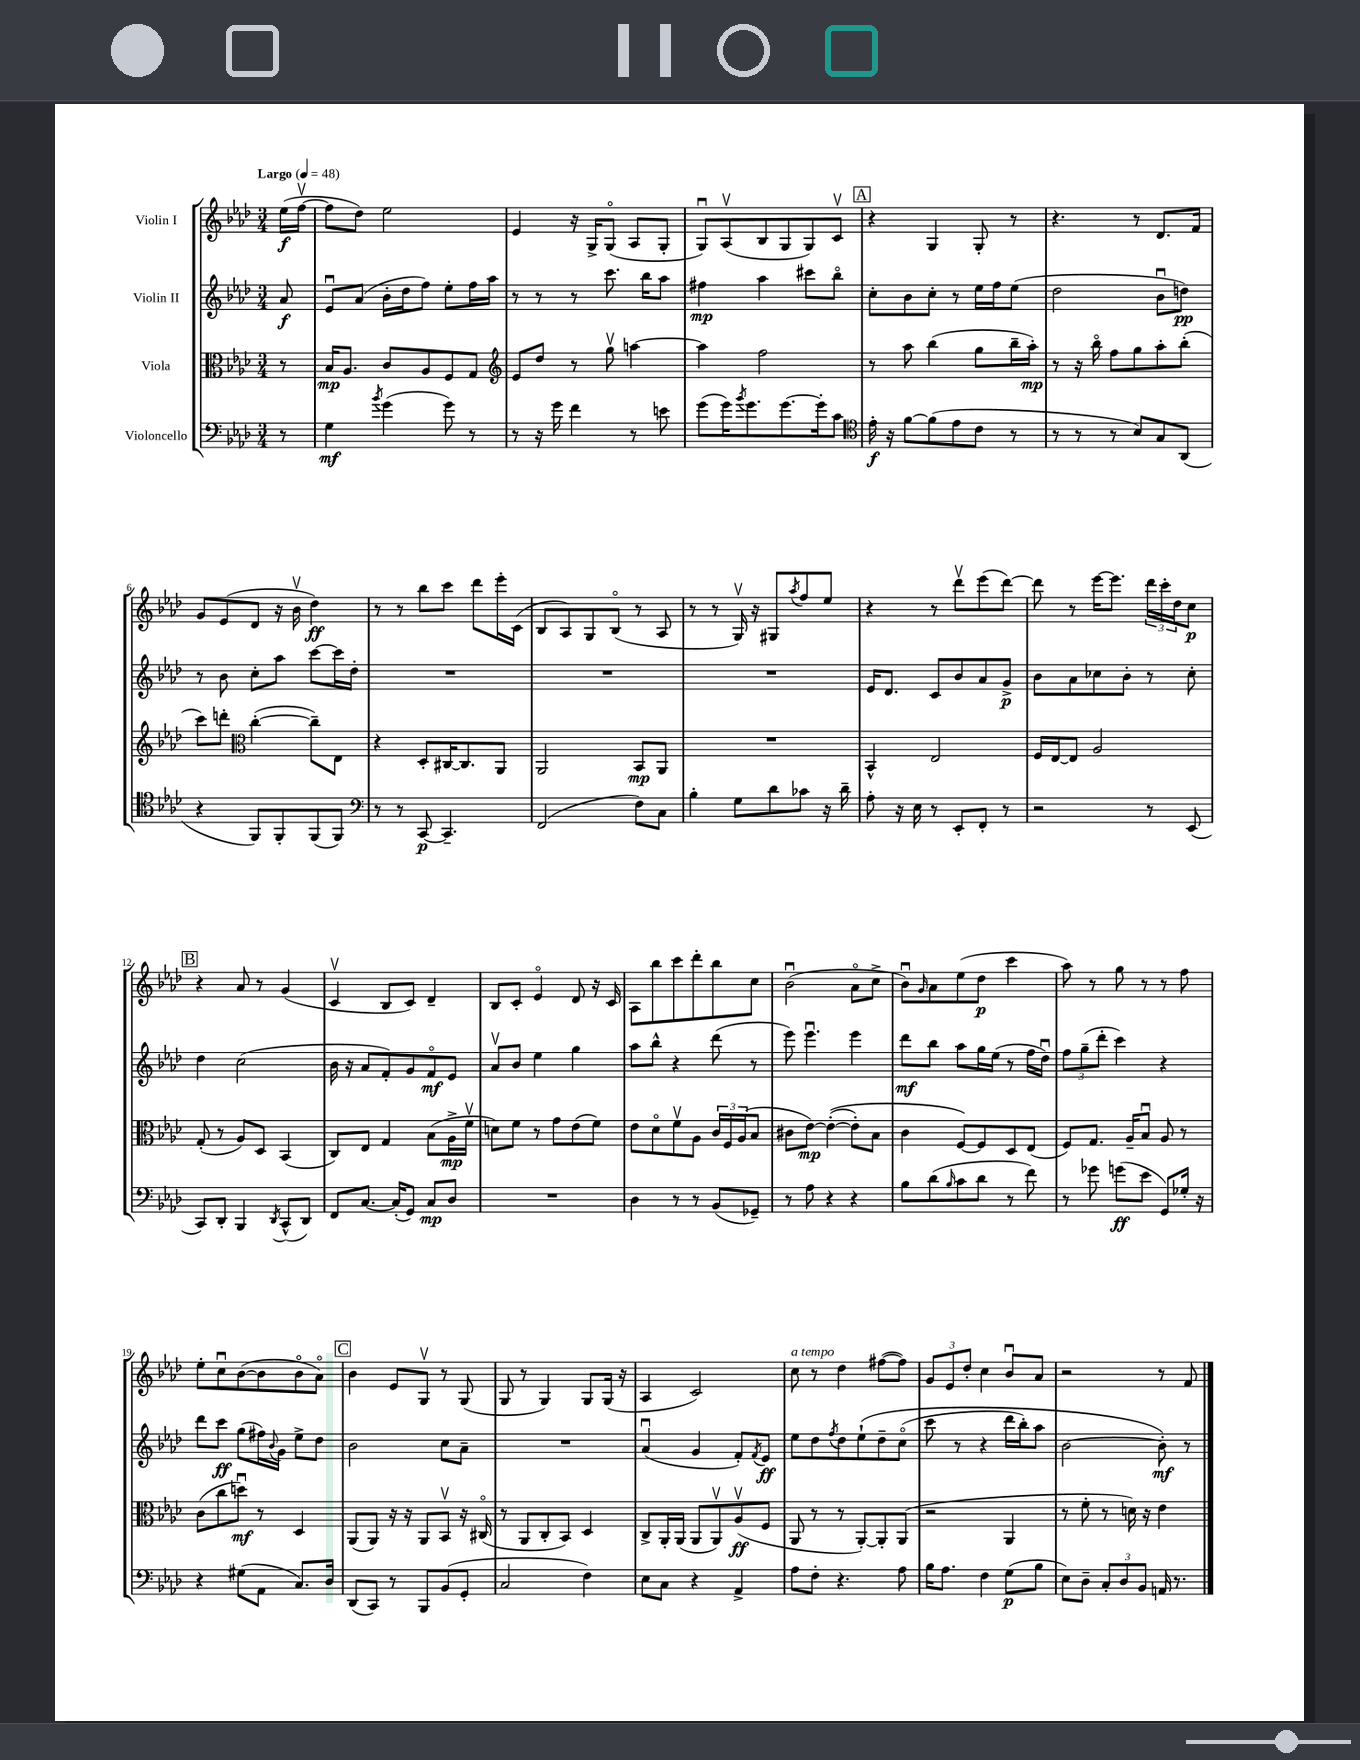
<<
\new StaffGroup <<
\new Staff = "s0" \with { instrumentName = "Violin I" } {
    \clef treble \key aes \major \numericTimeSignature \time 3/4 \partial 8 \tempo "Largo" 4 = 48
    ees''16\f( f''16~\upbow |
    f''8 des''8) ees''2 |
    ees'4 r16 g16-> g8\flageolet( aes8 g8-. |
    g8\downbow) aes8\upbow( bes8 g8 g8) c'8\upbow |
    \mark \markup { \box "A" } r4 g4 g8-. r8 |
    r4. r8 des'8. f'16 |
    g'8 ees'8( des'8 r16 bes'16\upbow des''4\ff) |
    r8 r8 bes''8 c'''8 des'''8 ees'''16-. c'16( |
    bes8 aes8) g8 bes8\flageolet( r8 aes8 |
    r8 r8 g16\upbow) r16 gis8 \acciaccatura { aes''8 } f''8 ees''8 |
    r4 r8 des'''8\upbow ees'''8( des'''8~) |
    des'''8 r8 ees'''16~ ees'''8. \tuplet 3/2 { des'''16 c'''16-. des''16 } c''8\p |
    \mark \markup { \box "B" } r4 aes'8 r8 g'4( |
    c'4\upbow bes8 c'8) des'4-- |
    bes8 c'8-. ees'4\flageolet des'8 r16 c'16 |
    aes8 bes''8 c'''8 des'''8-. bes''8 c''8 |
    bes'2\downbow( aes'8\flageolet c''8-> |
    bes'8\downbow) \grace { g'16 } aes'8 ees''8( des''8\p c'''4 |
    aes''8) r8 g''8 r8 r8 f''8 |
    ees''8-. c''8\downbow bes'8~( bes'8 bes'8\flageolet aes'8\flageolet) |
    \mark \markup { \box "C" } bes'4 ees'8 g8\upbow r8 g8( |
    g8 r8 g4) g8 g16( r16 |
    aes4 c'2) |
    c''8^\markup { \italic "a tempo" } r8 des''4 fis''8~( fis''8) |
    \tuplet 3/2 { g'8 ees'8 des''8-. } c''4 bes'8\downbow aes'8 |
    r2 r8 f'8 \bar "|." |
}
\new Staff = "s1" \with { instrumentName = "Violin II" } {
    \clef treble \key aes \major \numericTimeSignature \time 3/4 \partial 8
    aes'8\f |
    ees'8\downbow aes'8( bes'16-. des''16 f''8) ees''8-. f''16 aes''16 |
    r8 r8 r8 c'''8. bes''16 aes''8 |
    fis''4\mp aes''4 cis'''8 bes''8\flageolet |
    \mark \markup { \box "A" } c''8-. bes'8 c''8-. r8 ees''16 f''16 ees''8( |
    des''2 bes'8\downbow d''8\pp) |
    r8 bes'8 c''8-. aes''8 c'''8~ c'''16 des''16-. |
    R2. |
    R2. |
    R2. |
    ees'16 des'8. c'8 bes'8 aes'8 g'8->\p |
    bes'8 aes'8 ces''8 bes'8-. r8 ces''8-. |
    \mark \markup { \box "B" } des''4 c''2( |
    bes'16 r16 aes'8 f'8-.) g'8 f'8\flageolet\mf ees'8 |
    aes'8\upbow bes'8 ees''4 g''4 |
    aes''8 bes''8-^ r4 des'''8( r8 |
    ees'''8) ees'''4.\downbow ees'''4 |
    des'''8\mf bes''8 aes''8 g''16 ees''16( r8 f''16 des''16\downbow) |
    \tuplet 3/2 { f''8 g''8--( des'''8-. } c'''4) r4 |
    des'''8 c'''8\ff g''8( fis''16) \appoggiatura { bes'8 } g'16 ees''8-> des''8 |
    \mark \markup { \box "C" } bes'2 c''8 aes'8-- |
    R2. |
    aes'4\downbow( g'4 f'8-.) \acciaccatura { f'8 } ees'8\ff |
    ees''8 des''8 \acciaccatura { f''8 } des''8 ees''8-!\( des''8-- c''8\flageolet( |
    c'''8 r8 r4 des'''16 bes''16-.) aes''8 |
    bes'2~ bes'8-.\mf\) r8 \bar "|." |
}
\new Staff = "s2" \with { instrumentName = "Viola" } {
    \clef alto \key aes \major \numericTimeSignature \time 3/4 \partial 8
    r8 |
    bes16\mp aes8. c'8 aes8 f8 g8 |
    \clef treble ees'8 des''8 r8 g''8\upbow a''4~ |
    a''4 f''2 |
    \mark \markup { \box "A" } r8 aes''8 bes''4( g''8 bes''16-- aes''16-.\mp) |
    r8 r16 bes''16\flageolet f''8 g''8 aes''8-. bes''8-.( |
    c'''8) d'''8-. \clef alto c''4~-.( c''8--) ees8 |
    r4 des8-. cis16~ cis8. aes,8 |
    aes,2 bes,8\mp aes,8 |
    R2. |
    bes,4-^ ees2 |
    f16 ees16~ ees8 aes2 |
    \mark \markup { \box "B" } g8-.( r8 aes8) des8 bes,4( |
    c8) ees8 g4 bes8( aes16->\mp f'16\upbow |
    d'8) f'8 r8 g'8 ees'8( f'8) |
    ees'8 des'8\flageolet f'8\upbow aes8 \tuplet 3/2 { c'16 f16 aes16( } bes8 |
    cis'8 ees'8~\mp) ees'4~-.(\( ees'8-.) bes8 |
    c'4 f8~\) f8 des8 ees8( |
    f8) g8. aes16-- bes8\downbow aes8 r8 |
    c'8( c''8 d''8\downbow\mf) r8 des4 |
    \mark \markup { \box "C" } aes,8( aes,8) r16 r16 aes,8 bes,8\upbow r16 cis16\flageolet( |
    r8 aes,8 c8-. bes,8) des4 |
    c8-> aes,16-. aes,16( aes,8 aes,8\upbow) aes8\upbow\ff( f8 |
    aes,8 r8 r8 aes,8~-.) aes,8-. aes,8( |
    r2 aes,4 |
    r8 f'8-. r8 d'16) r16 ees'4 \bar "|." |
}
\new Staff = "s3" \with { instrumentName = "Violoncello" } {
    \clef bass \key aes \major \numericTimeSignature \time 3/4 \partial 8
    r8 |
    g4\mf \acciaccatura { bes'8 } g'4( g'8) r8 |
    r8 r16 g'16 f'4 r8 e'8 |
    g'8( g'16) \acciaccatura { bes'8 } g'8. g'8.~ g'16-. c'8 |
    \mark \markup { \box "A" } \clef tenor ees'16-.\f r16 f'8~ f'8( ees'8 c'8 r8 |
    r8 r8 r8 bes8) g8 aes,8( |
    r4 f,8) f,8-. f,8( f,8) |
    \clef bass r8 r8 c,8~\p c,4.-- |
    f,2( f8) c8 |
    bes4-. g8 des'8 ces'8 r16 des'16-- |
    aes8-. r16 ees16 r8 ees,8-. f,8-. r8 |
    r2 r8 ees,8( |
    \mark \markup { \box "B" } c,8) des,8-. bes,,4 \acciaccatura { des,8 } c,8-^( des,8) |
    f,8 c8.~ c16-.( g,8) c8\mp des8 |
    R2. |
    des4 r8 r8 bes,8( ges,8--) |
    r8 aes8 r4 r4 |
    bes8 des'8( \grace { bes16 } c'8 des'8 r8 f'8) |
    r8 ges'8 g'8\ff( ees'8 g,8) ges16-. r16 |
    r4 gis8( aes,8 c8.) des16 |
    \mark \markup { \box "C" } des,8( c,8) r8 bes,,8 bes,8( g,8-. |
    c2 f4) |
    ees8 c8 r4 aes,4-> |
    aes8 f8-. r4. aes8 |
    bes16 aes8. f4 g8\p( bes8 |
    ees8) des8-- \tuplet 3/2 { c8-. des8 bes,8 } a,16 r8. \bar "|." |
}
>>
>>
